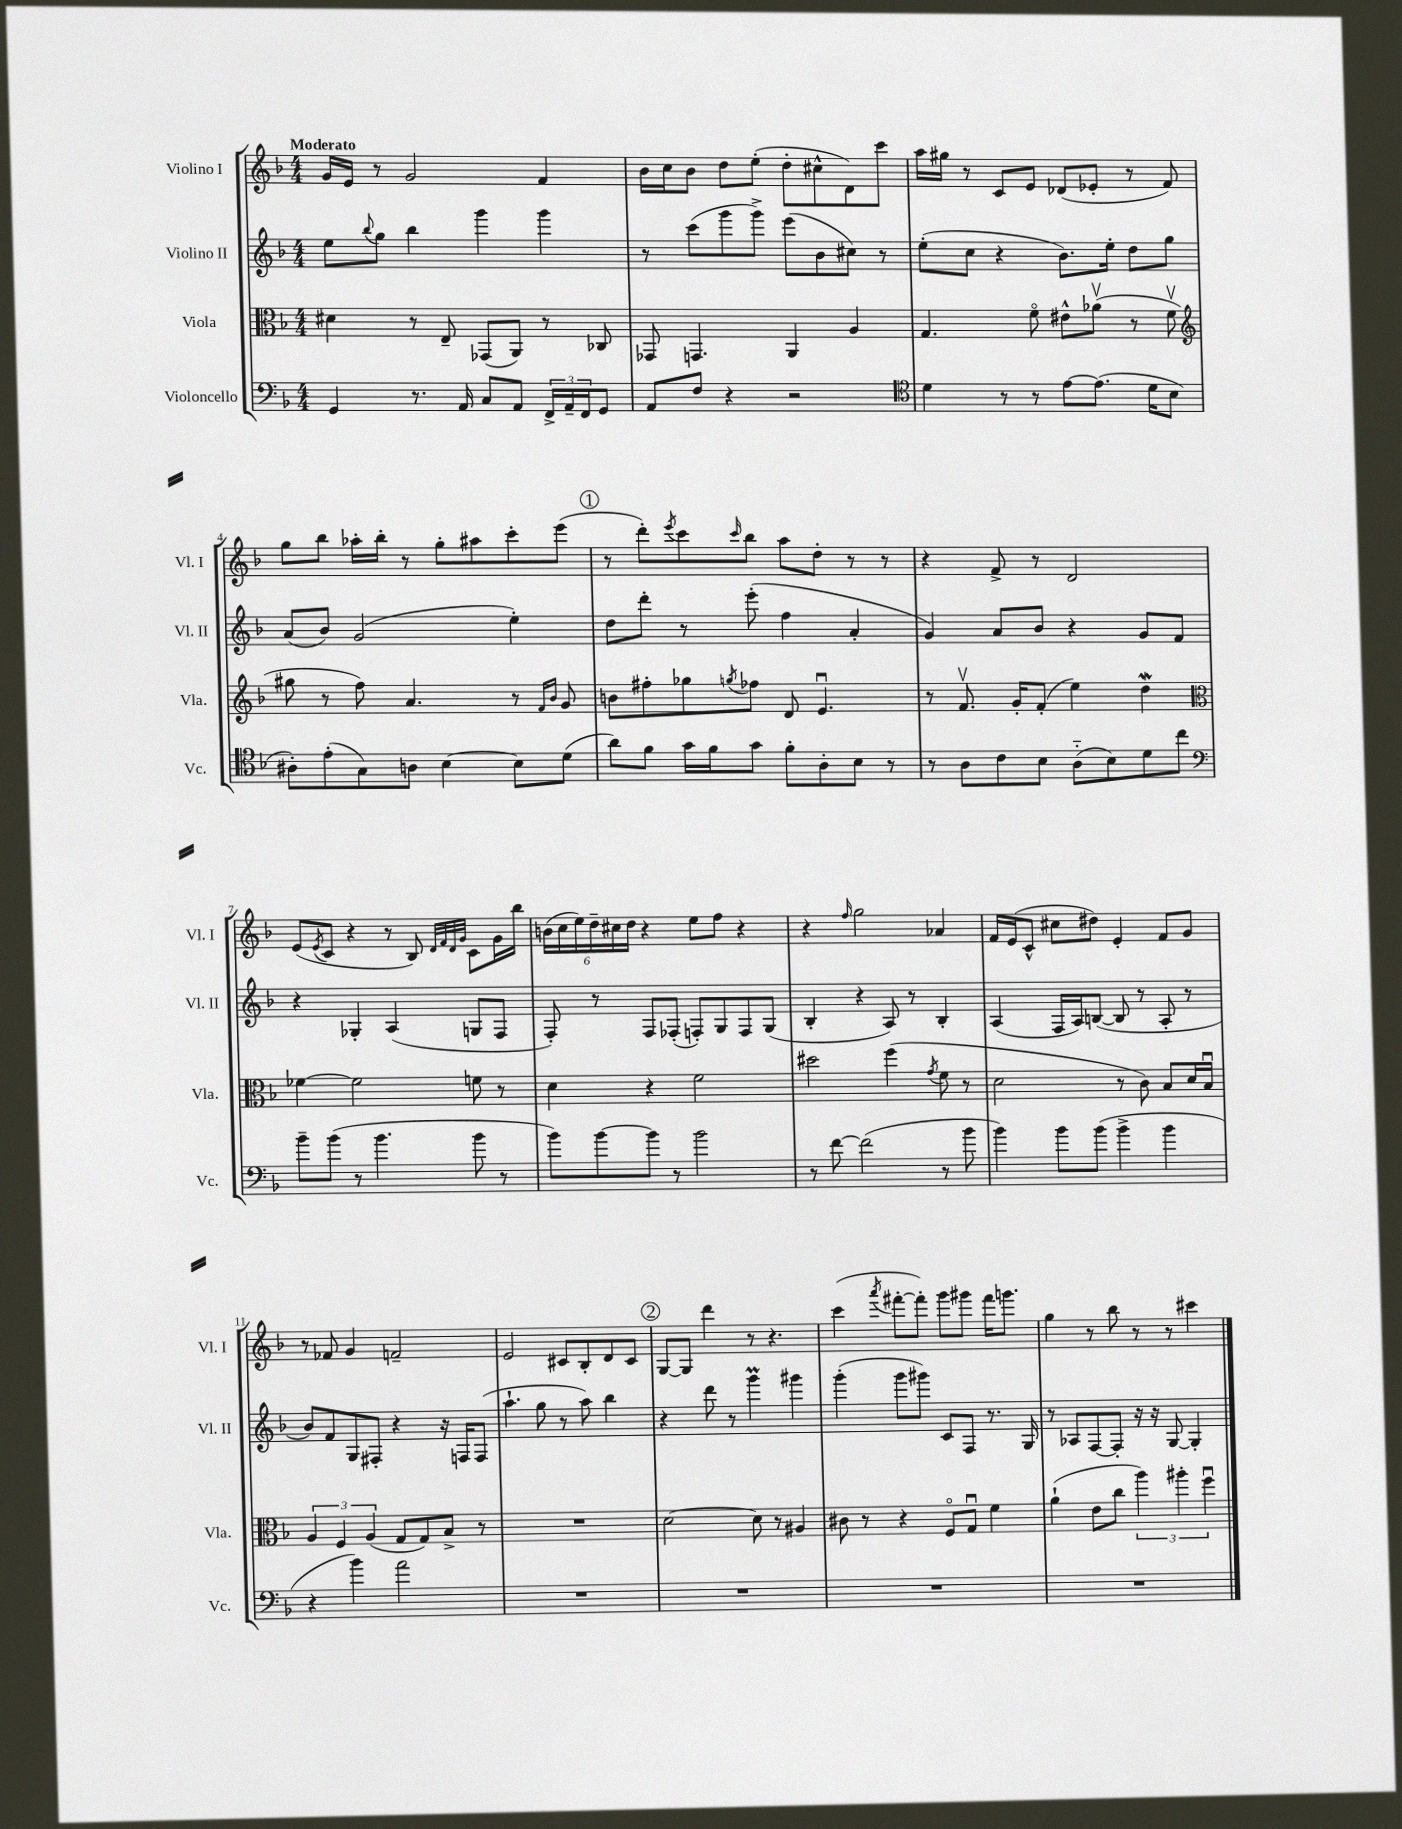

**kern	**kern	**kern	**kern
*staff4	*staff3	*staff2	*staff1
*clefF4	*clefC3	*clefG2	*clefG2
*k[b-]	*k[b-]	*k[b-]	*k[b-]
*M4/4	*M4/4	*M4/4	*M4/4
4GG	4d#	8ee	16g
.	.	.	16e
.	.	8qqbb-	.
.	.	8gg	8r
8.r	8r	4bb-	2g
.	8E~	.	.
16AA	.	.	.
8C	(8GG-	4ggg	.
8AA	8AA)	.	.
24FF^	8r	4ggg	4f
24AA~	.	.	.
24FF	.	.	.
8GG	8C-	.	.
=	=	=	=
8AA	8GG-	8r	16b-
.	.	.	16cc
8F	4.GG	(8ccc	8b-
4r	.	8ggg	8dd
.	.	8ggg^)	(8ee'
2r	4AA	(8eee	8dd'
.	.	8b-	8cc#^^
.	4A	8cc#)	8d)
.	.	8r	8ccc
=	=	=	=
*clefC4	*	*	*
4d	4.G	(8ee'	16aa
.	.	.	16gg#
.	.	8cc	8r
8r	.	4r	8c
8r	8fo	.	8e
[8e	8e#^^	8.b-)	(8d-
(8.e]	(8a-v	.	8e-'
.	.	16ee'	.
.	8r	8dd	8r
16d	.	.	.
8B-	8fv	8gg	8f)
=	=	=	=
*	*clefG2	*	*
8A#')	8gg#	(8a	8gg
(8e'	8r	8b-)	8bb-
8G)	8ff)	(2g	16aa-'
.	.	.	16bb-'
8A	4.a	.	8r
[4B-	.	.	8gg'
.	.	.	8aa#
8B-]	8r	4ee')	8ccc'
.	16qqf	.	.
.	16qqb-	.	.
(8d	8g	.	(8eee
=	=	=	=
8a)	8b	8dd	8r
8f	8ff#'	8ddd'	8ddd')
.	.	.	8qeee
16g	8gg-	8r	8ccc
16f	.	.	.
.	8qgg	.	16qqccc
8g	8ff-	(8eee'	8bb-
8f'	8d	4ff	8aa
8A'	4.eu	.	8dd'
8B-	.	4a'	8r
8r	.	.	8r
=	=	=	=
8r	8r	4g)	4r
8A	8.fv	.	.
8c	.	8a	8f^
.	16g'	.	.
8B-	(8f'	8b-	8r
(8A'~	4ee)	4r	2d
8B-)	.	.	.
8d	4dd	8g	.
8cc	.	8f	.
=	=	=	=
*clefF4	*clefC3	*	*
8b-~	[4f-	4r	(8e
.	.	.	8qe
(8b-	.	.	8c
8r	2f-]	4G-'	4r
4.b-	.	.	.
.	.	(4A	8r
.	.	.	8B-)
.	.	.	32qqd
.	.	.	32qqf
.	.	.	32qqd
.	.	.	32qqg
8b-	8f	8G	8c
8r	8r	8F	16g
.	.	.	16bb-
=	=	=	=
8b-)	4d	8F')	(24b
.	.	.	24cc
.	.	.	24ee)
[8b-	.	8r	24dd~
.	.	.	24cc#
.	.	.	24dd
8b-]	4r	8F	4r
8r	.	(8F-'	.
2b-	2f	8F')	8ee
.	.	8G	8ff
.	.	8F	4r
.	.	(8G	.
=	=	=	=
8r	2dd#	4B-'	4r
[8f	.	.	.
.	.	.	16qqff
(2f]	.	4r	2gg
.	(4ff	8A)	.
.	.	8r	.
.	8qg	.	.
8r	8f	4B-'	4a-
8b-	8r	.	.
=	=	=	=
4b-)	2d	(4A	16f
.	.	.	(16e
.	.	.	8c^^
8b-	.	16F	8cc#
.	.	16A)	.
(8b-	.	([8B	8dd#)
4b-^	8r	8B]	4e'
.	8c)	8r	.
4b-	8B-	8A'	8f
.	16d	8r	8g
.	16B-u	.	.
=	=	=	=
4r	6A	8b-)	8r
.	.	8f	8f-
.	6F	.	.
4b-)	.	8G	4g
.	(6A	.	.
.	.	8F#'	.
2a	8G	4r	2f~
.	8G)	.	.
.	8B-^	16r	.
.	.	16F	.
.	8r	(8F	.
=	=	=	=
1r	1r	4.aa`	2e
.	.	8gg	.
.	.	8r	8c#
.	.	8aa)	8B-'
.	.	4bb-	8d
.	.	.	8c#
=	=	=	=
1r	[2d	4r	[8G
.	.	.	8G]
.	.	8ddd	4ddd
.	.	8r	.
.	8d]	4ggg	8r
.	8r	.	4.r
.	4A#	4ggg#	.
=	=	=	=
1r	8c#	(4ggg'	(4ccc
.	8r	.	.
.	.	.	8qaaa
.	4r	8ggg	[8fff#'
.	.	8ggg#)	8fff#'])
.	8Fo	8c	8ggg
.	8Gu	8F	8ggg#
.	4f	8.r	16fff#
.	.	.	8.ggg
.	.	16G	.
=	=	=	=
1r	(4a`	8r	4gg
.	.	8A-	.
.	8e	[8F	8r
.	8cc	8F']	8bb-
.	6aa)	16r	8r
.	.	16r	.
.	.	[8G	8r
.	6aa#'	.	.
.	.	4G']	4ccc#
.	6ffu	.	.
==	==	==	==
*-	*-	*-	*-
